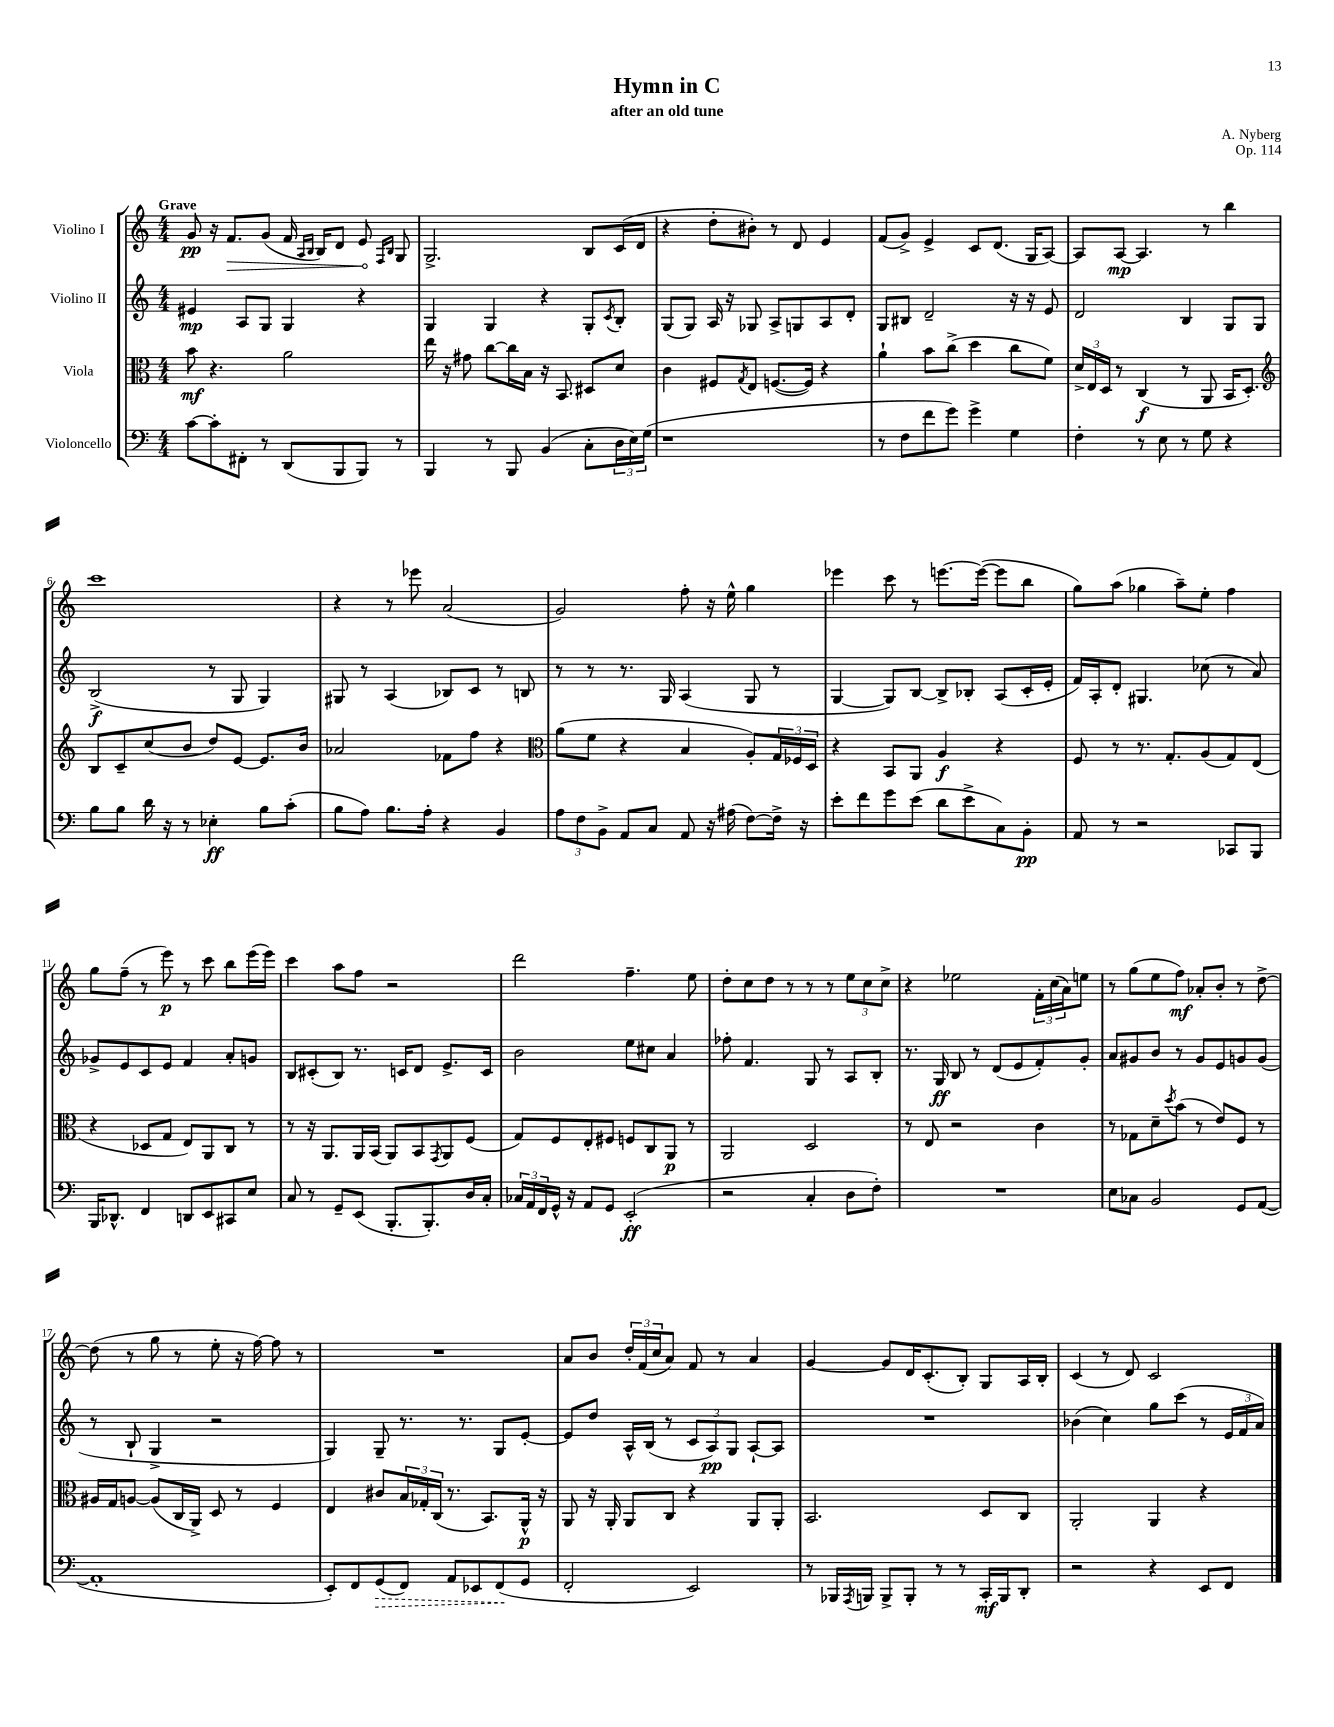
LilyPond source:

\header { title = "Hymn in C" composer = "A. Nyberg" subtitle = "after an old tune" opus = "Op. 114" }
<<
\new StaffGroup <<
\new Staff = "s0" \with { instrumentName = "Violino I" } {
    \clef treble \key c \major \numericTimeSignature \time 4/4 \tempo "Grave"
    g'8\pp r16 \once \override Hairpin.circled-tip = ##t f'8.\> g'8( f'16 \grace { a16 b16 } b16) d'8 e'8\! \grace { f16 b16 } g8 |
    g2.-> b8 c'16( d'16 |
    r4 d''8-. bis'8-.) r8 d'8 e'4 |
    f'8( g'8->) e'4-> c'8 d'8.( g16 a8~) |
    a8 a8~\mp a4. r8 b''4 |
    c'''1 |
    r4 r8 ees'''8 a'2( |
    g'2) f''8-. r16 e''16-^ g''4 |
    ees'''4 c'''8 r8 e'''8.~ e'''16~( e'''8 b''8 |
    g''8) a''8( ges''4 a''8--) e''8-. f''4 |
    g''8 f''8--( r8 e'''8\p) r8 c'''8 b''8 e'''16( e'''16) |
    c'''4 a''8 f''8 r2 |
    d'''2 f''4.-- e''8 |
    d''8-. c''8 d''8 r8 r8 r8 \tuplet 3/2 { e''8 c''8 c''8-> } |
    r4 ees''2 \tuplet 3/2 { f'16-. c''16( a'16) } e''8 |
    r8 g''8( e''8 f''8\mf) aes'8-. b'8-. r8 d''8~-> |
    d''8( r8 g''8 r8 e''8-. r16 f''16~) f''8 r8 |
    R1 |
    a'8 b'8 \tuplet 3/2 { d''16-. f'16( c''16 } a'8) f'8 r8 a'4 |
    g'4~ g'8 d'16 c'8.-.( b8-.) g8 a16 b16-. |
    c'4( r8 d'8) c'2 \bar "|." |
}
\new Staff = "s1" \with { instrumentName = "Violino II" } {
    \clef treble \key c \major \numericTimeSignature \time 4/4
    eis'4\mp a8 g8 g4 r4 |
    g4 g4 r4 g8-. \acciaccatura { c'8 } b8-. |
    g8( g8) a16 r16 ges8 a8-> g8 a8 d'8-. |
    g8 bis8 d'2-- r16 r16 e'8 |
    d'2 b4 g8 g8 |
    b2->\f( r8 g8 g4) |
    gis8 r8 a4( bes8) c'8 r8 b8 |
    r8 r8 r8. g16 a4( g8 r8 |
    g4~ g8) b8~ b8-> bes8-. a8( c'16-. e'16-. |
    f'16) a16-. d'8-. gis4. ces''8( r8 a'8) |
    ges'8-> e'8 c'8 e'8 f'4 a'8-. g'8 |
    b8 cis'8-.( b8) r8. c'16 d'8 e'8.-> c'16 |
    b'2 e''8 cis''8 a'4 |
    fes''8-. f'4. g8 r8 a8 b8-. |
    r8. g16\ff b8 r8 d'8( e'8 f'8-.) g'8-. |
    a'8 gis'8 b'8 r8 gis'8 e'8 g'8 g'8( |
    r8 b8-! g4-> r2 |
    g4) g8-- r8. r8. g8 e'8~-. |
    e'8 d''8 a16-^ b16( r8 \tuplet 3/2 { c'8 a8\pp) g8 } a8~-! a8 |
    R1 |
    bes'4( c''4) g''8 c'''8( r8 \tuplet 3/2 { e'16 f'16 a'16) } \bar "|." |
}
\new Staff = "s2" \with { instrumentName = "Viola" } {
    \clef alto \key c \major \numericTimeSignature \time 4/4
    b'8\mf r4. a'2 |
    e''16 r16 gis'8 c''8~ c''16 b16 r16 b,8. dis8 d'8 |
    c'4 fis8 \acciaccatura { g8 } e8 f8.~( f16) r4 |
    a'4-! b'8 c''8->( d''4 c''8 f'8) |
    \tuplet 3/2 { d'16-> e16 d16 } r8 c4\f( r8 a,8 b,16 d8.-.) |
    \clef treble b8 c'8-- c''8( b'8 d''8) e'8~ e'8. b'16 |
    aes'2 fes'8 f''8 r4 |
    \clef alto a'8( f'8 r4 b4 a8-.) \tuplet 3/2 { g16 fes16 d16 } |
    r4 b,8 a,8 a4\f r4 |
    f8 r8 r8. g8.-. a8( g8) e8( |
    r4 des8 g8 e8) a,8 c8 r8 |
    r8 r16 a,8. a,16 b,16( a,8) b,8 \acciaccatura { g,8 } a,8 f8( |
    g8) f8 e8-. fis8 f8 c8 a,8\p r8 |
    a,2 d2 |
    r8 e8 r2 c'4 |
    r8 ges8 d'8-- \acciaccatura { d''8 } b'8( r8 e'8) f8 r8 |
    ais16 g16 a8~ a8( c16 a,16->) d8 r8 f4 |
    e4 cis'8 \tuplet 3/2 { b16 ges16-. c16( } r8. b,8.) a,16-^\p r16 |
    a,8 r16 a,16-. a,8 c8 r4 a,8 a,8-. |
    b,2. d8 c8 |
    a,2-. a,4 r4 \bar "|." |
}
\new Staff = "s3" \with { instrumentName = "Violoncello" } {
    \clef bass \key c \major \numericTimeSignature \time 4/4
    c'8~ c'8-. fis,8-. r8 d,8( b,,8 b,,8) r8 |
    b,,4 r8 b,,8 b,4( c8-. \tuplet 3/2 { d16 e16) g16( } |
    r1 |
    r8 f8 f'8 g'8) g'4-> g4 |
    f4-. r8 e8 r8 g8 r4 |
    b8 b8 d'16 r16 r8 ees4-.\ff b8 c'8-.( |
    b8 a8) b8. a16-. r4 b,4 |
    \tuplet 3/2 { a8 f8 b,8-> } a,8 c8 a,8 r16 ais16( f8~) f16-> r16 |
    e'8-. f'8 g'8 e'8( d'8 e'8-> c8) b,8-.\pp |
    a,8 r8 r2 ces,8 b,,8 |
    b,,16 des,8.-^ f,4 d,8 e,8 cis,8 e8 |
    c8 r8 g,8-- e,8( b,,8.-. b,,8.-.) d16 c16-. |
    \tuplet 3/2 { ces16 a,16 f,16 } g,16-^ r16 a,8 g,8 e,2-.\ff( |
    r2 c4-. d8 f8-.) |
    R1 |
    e8 ces8 b,2 g,8 a,8~( |
    a,1-. |
    e,8-.) f,8 \once \override Hairpin.style = #'dashed-line g,8\>( f,8) a,8 ees,8 f,8\!( g,8 |
    f,2-. e,2) |
    r8 bes,,16 \acciaccatura { a,,8 } b,,16 b,,8-> b,,8-. r8 r8 c,16-.\mf b,,16 d,8-. |
    r2 r4 e,8 f,8 \bar "|." |
}
>>
>>
